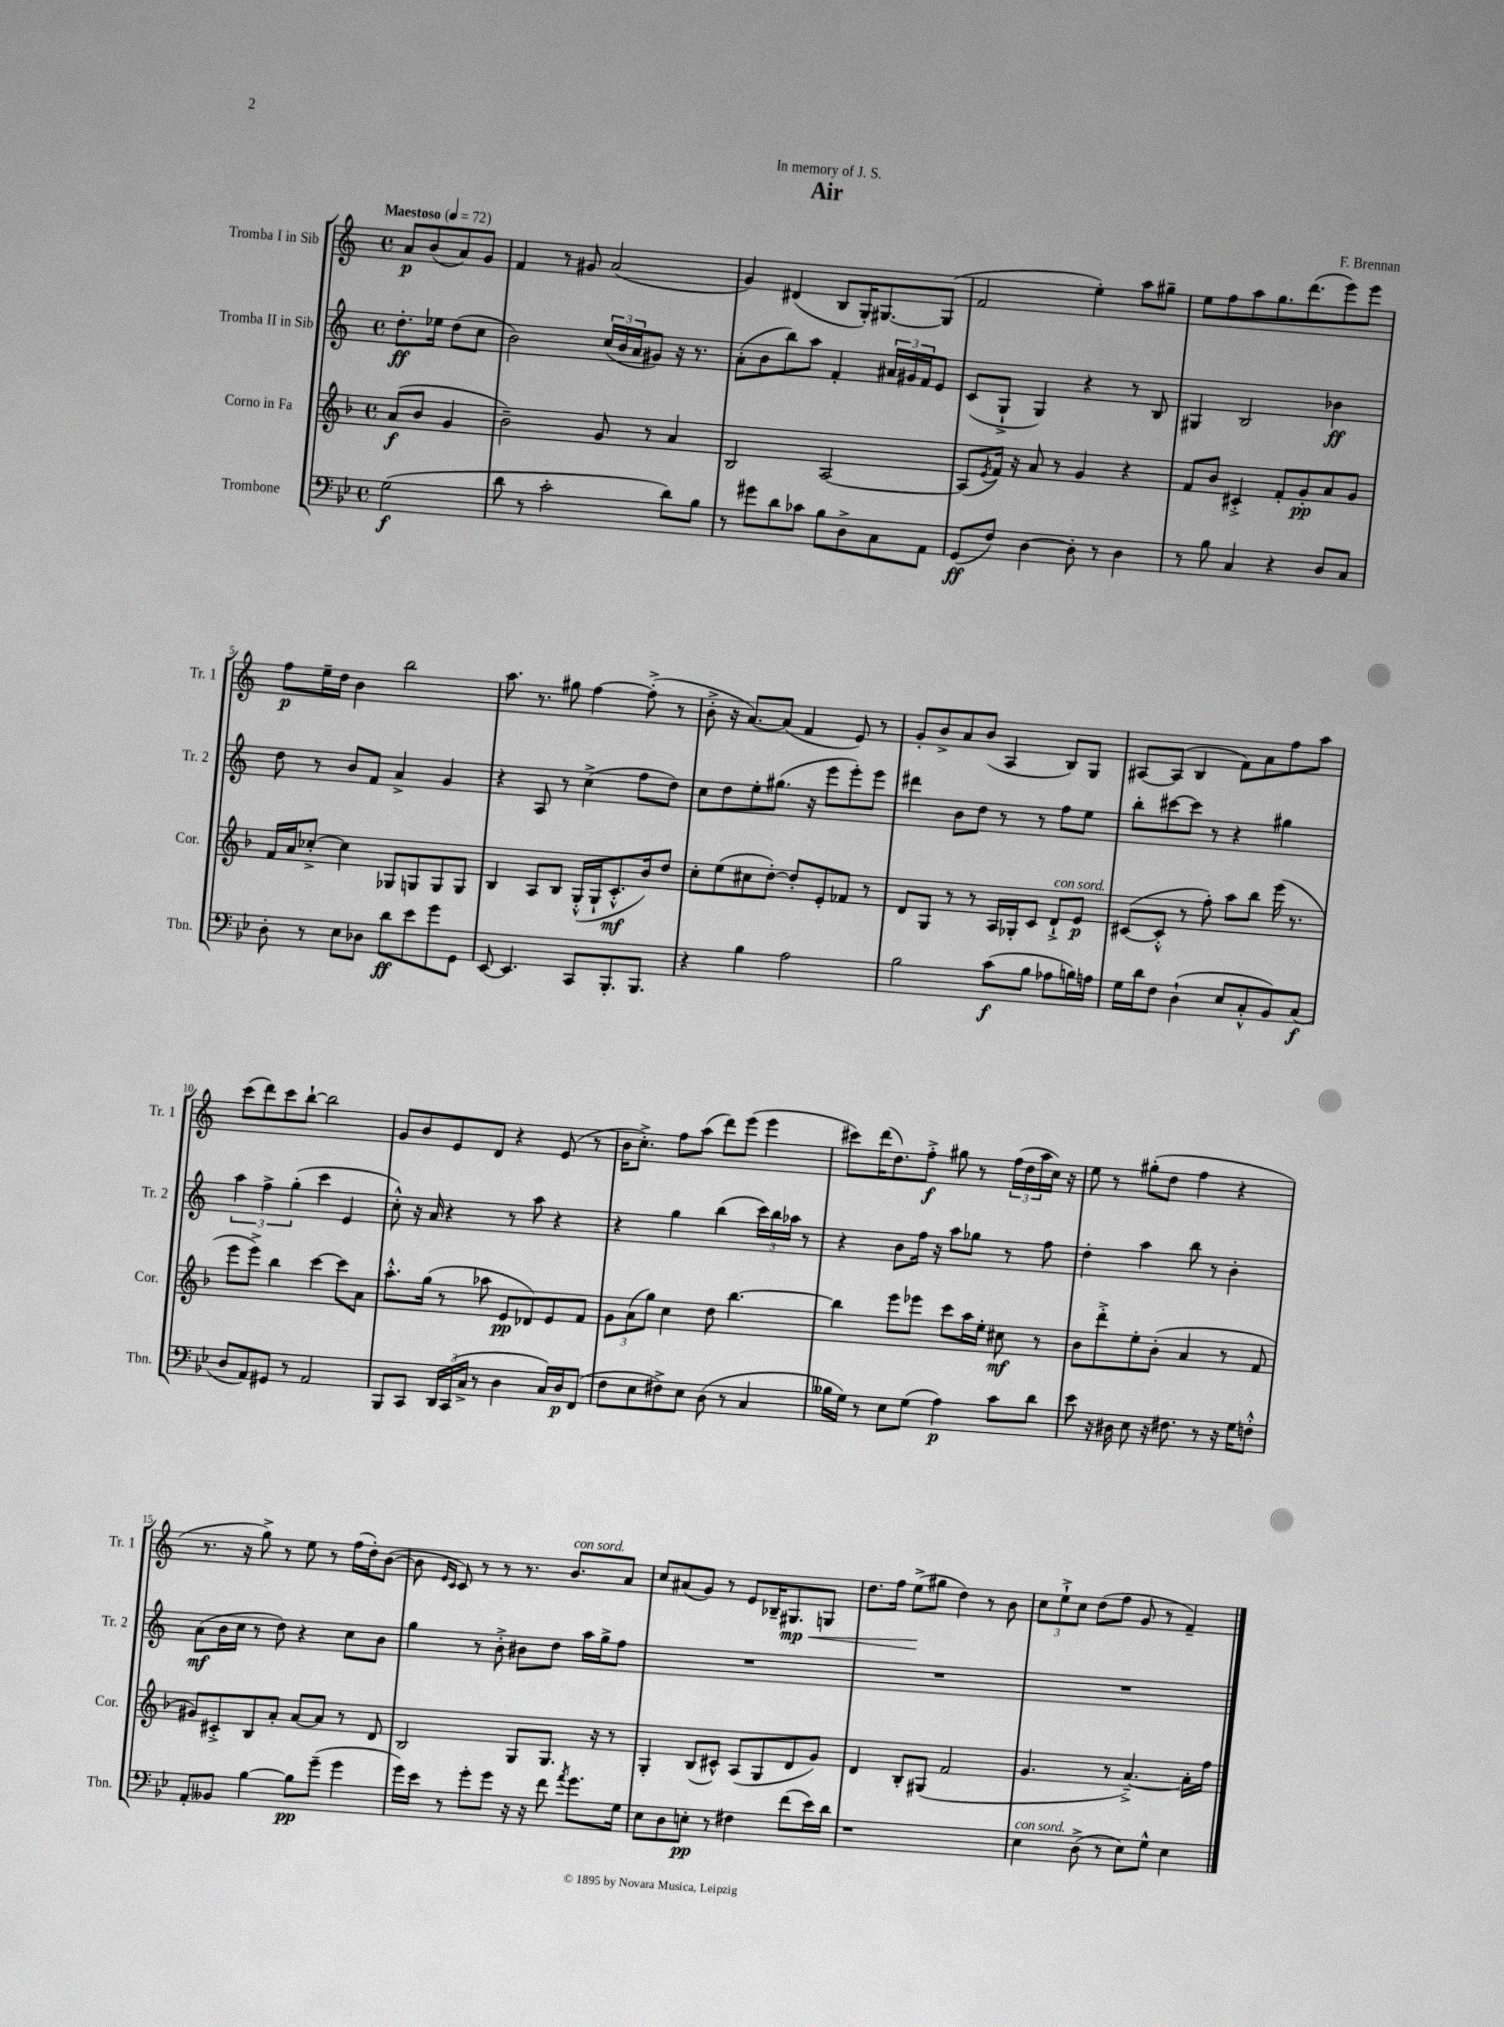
\header { title = "Air" composer = "F. Brennan" dedication = "In memory of J. S." }
<<
\new StaffGroup <<
\new Staff = "s0" \with { instrumentName = "Tromba I in Sib" shortInstrumentName = "Tr. 1" } {
    \clef treble \key c \major \defaultTimeSignature \time 4/4 \partial 2 \tempo "Maestoso" 4 = 72
    a'8\p b'8( a'8) g'8 |
    f'4 r8 gis'8 a'2( |
    g'4) dis'4( b8 g16-.) gis8.~ gis8( |
    f'2 e''4-.) a''8 gis''8-- |
    e''8 f''8 a''8 g''8. d'''8.( e'''8) e'''8 |
    f''8\p e''16-- d''16 b'4 b''2 |
    a''8. r8. gis''8 f''4~ f''8-.->( r8 |
    b'8-.-> r16 a'8.~) a'8( f'4 e'8) r8 |
    g'8-. b'8-> a'8 b'8( a4 b8) g8 |
    ais8~ ais8( b4 f'8) a'8 f''8 a''8 |
    c'''8( d'''8) c'''8 b''8~-! b''2 |
    g'8 b'8 e'8 d'8 r4 e'8( r8 |
    b'16 c''8.-.->) f''8 a''8( d'''8) e'''8( e'''4 |
    cis'''8) d'''16( d''8.) f''8-.->\f gis''8 r8 \tuplet 3/2 { f''16( d''16 a''16 } c''16) r16 |
    e''8 r8 gis''8-.( d''8 f''4 r4 |
    r8. r16 g''8->) r8 e''8 r8 f''16( d''16-.) b'8~( |
    b'8 \grace { e'16 c'16 } c'8) r8 r8 r8. b'8.^\markup { \italic "con sord." } a'8 |
    c''8 ais'8( g'8) r8 e'8 bes16-- gis8.\mp\< g8 |
    d''8. f''16 e''8->\!( gis''8 d''4) r8 b'8 |
    \tuplet 3/2 { c''8 e''8-!-> c''8 } d''8( f''8 g'8 r8 f'4--) \bar "|." |
}
\new Staff = "s1" \with { instrumentName = "Tromba II in Sib" shortInstrumentName = "Tr. 2" } {
    \clef treble \key c \major \defaultTimeSignature \time 4/4 \partial 2
    d''8.-.\ff ees''16 d''8( c''8 |
    b'2) \tuplet 3/2 { c''16( b'16 a'16 } gis'8) r16 r8. |
    a'8-.( b'8 b''8) a''8 f'4-. \tuplet 3/2 { ais'16 gis'16 f'16 } e'8 |
    c'8( g8-!-> g4) r4 r8 b8 |
    gis4 b2 bes'4\ff |
    d''8 r8 b'8 f'8 a'4-> g'4 |
    r4 a8 r8 c''4->( f''8 d''8) |
    c''8 d''8 e''8-. gis''8.( r16 e'''8 e'''8-.) e'''8 |
    dis'''4 b'8 d''8 r8 r8 f''8 e''8 |
    b''8-. cis'''8~ cis'''8 r8 r4 gis''4 |
    \tuplet 3/2 { a''4 f''4-> g''4-.( } c'''4 e'4 |
    c''8-.-^) r16 a'16 r4 r8 a''8 r4 |
    r4 g''4 b''4( \tuplet 3/2 { c'''16) b''16 aes''16 } r8 |
    r4 b'8 f''16 r16 a''8 ges''8 r8 f''8 |
    d''4-. a''4 b''8 r8 b'4-. |
    a'8\mf( b'16 c''16 r8 d''8) r4 c''8 b'8 |
    g''4 r8 b'8-.-> bis'8 d''8 a''16 g''16-> f''8 |
    R1 |
    R1 |
    R1 \bar "|." |
}
\new Staff = "s2" \with { instrumentName = "Corno in Fa" shortInstrumentName = "Cor." } {
    \clef treble \key f \major \defaultTimeSignature \time 4/4 \partial 2
    a'8\f( bes'8 g'4 |
    bes'2--) g'8 r8 a'4 |
    bes2 a2~ |
    a8( \acciaccatura { e'8 } f'16) r16 a'8 r8 g'4 r4 |
    f'8 bes'8 cis'4-.-> f'8-. g'8-.\pp a'8 g'8 |
    f'16 a'16 ces''8~-.-> ces''4 ges8 g8 g8 g8 |
    bes4 a8 bes8 g16-.-^( g16-! c'8.-.-^\mf bes'16) d''8 |
    c''8-. e''8( cis''8 d''8~-.) d''8-. e'8-. fes'8 r8 |
    d'8 g8 r8 r8 a16 ges16-. c'8 d'8-!->^\markup { \italic "con sord." } e'8\p |
    cis'8~( cis'8-.-^ r8 f''8-.) a''8 bes''8 e'''16( r8. |
    e'''8 e'''8->) bes''4 c'''4~ c'''8 a'8 |
    a''8.-.-^ g''16( r8 aes''8 e'8\pp des'8) e'8 f'8 |
    \tuplet 3/2 { g'8 a'8( g''8) } c''4 d''8 bes''4.~ |
    bes''4 e'''8 ees'''8 c'''8 a''16 e''16-. cis''8\mf r8 |
    bes'8 d'''8-.-> e''8-. bes'8-.( a'4 r8 f'8 |
    gis'8) cis'8-.-> bes8 a'8-. a'8~ a'8 r8 d'8 |
    bes2 g8 g8. r16 r8 |
    g4-. bes8( cis'8-^) a8( g8 d'8 g'8) |
    d'4 bes8-. gis8( f'2 |
    g'4. r8 a'4.~--->) a'16-. f''16 \bar "|." |
}
\new Staff = "s3" \with { instrumentName = "Trombone" shortInstrumentName = "Tbn." } {
    \clef bass \key bes \major \defaultTimeSignature \time 4/4 \partial 2
    g2\f( |
    d'8 r8 c'2-. d'8) bes8 |
    r8 gis'8 d'8 ces'8 bes8 d8-> c8 a,8 |
    g,8\ff( f8) d4~ d8-. r8 d4 |
    r8 bes8 c4 r4 d8 c8 |
    d8-. r8 ees8 des8 d'8\ff ees'8 g'8 g,8 |
    ees,8~ ees,4. c,8 bes,,8.-. bes,,8. |
    r4 bes4 a2 |
    bes2 c'8\f( bes8 aes8 b16) a16 |
    g16 d'16 f8 d4-!( ees8 c8-.-^ bes,8) c8\f( |
    d8 a,8) gis,8 r8 a,2 |
    bes,,8 c,8 \tuplet 3/2 { d,16 c,16( c16-> } r8 d4 c16) d16\p f,8( |
    f8 ees8 fis8->) ees8 d8( r8 c4 |
    beses16 g16) r8 ees8 g8( a4\p) c'8 d'8 |
    ees'8 r16 dis16 ees8 r16 fis8. r8 r16 g16 f8-.-^ |
    a,8-. beses,8 bes4~ bes8\pp g'8--( g'4 |
    g'16) ees'16 r8 g'8-. g'8 r16 r16 f'8 \acciaccatura { a'8 } g'8. g16 |
    ees8 d8 e8-.\pp r8 fis4 f'8( ees'16) d'16 |
    r1 |
    ees4^\markup { \italic "con sord." } d8->( r8 ees8) g8-^ ees4 \bar "|." |
}
>>
>>
